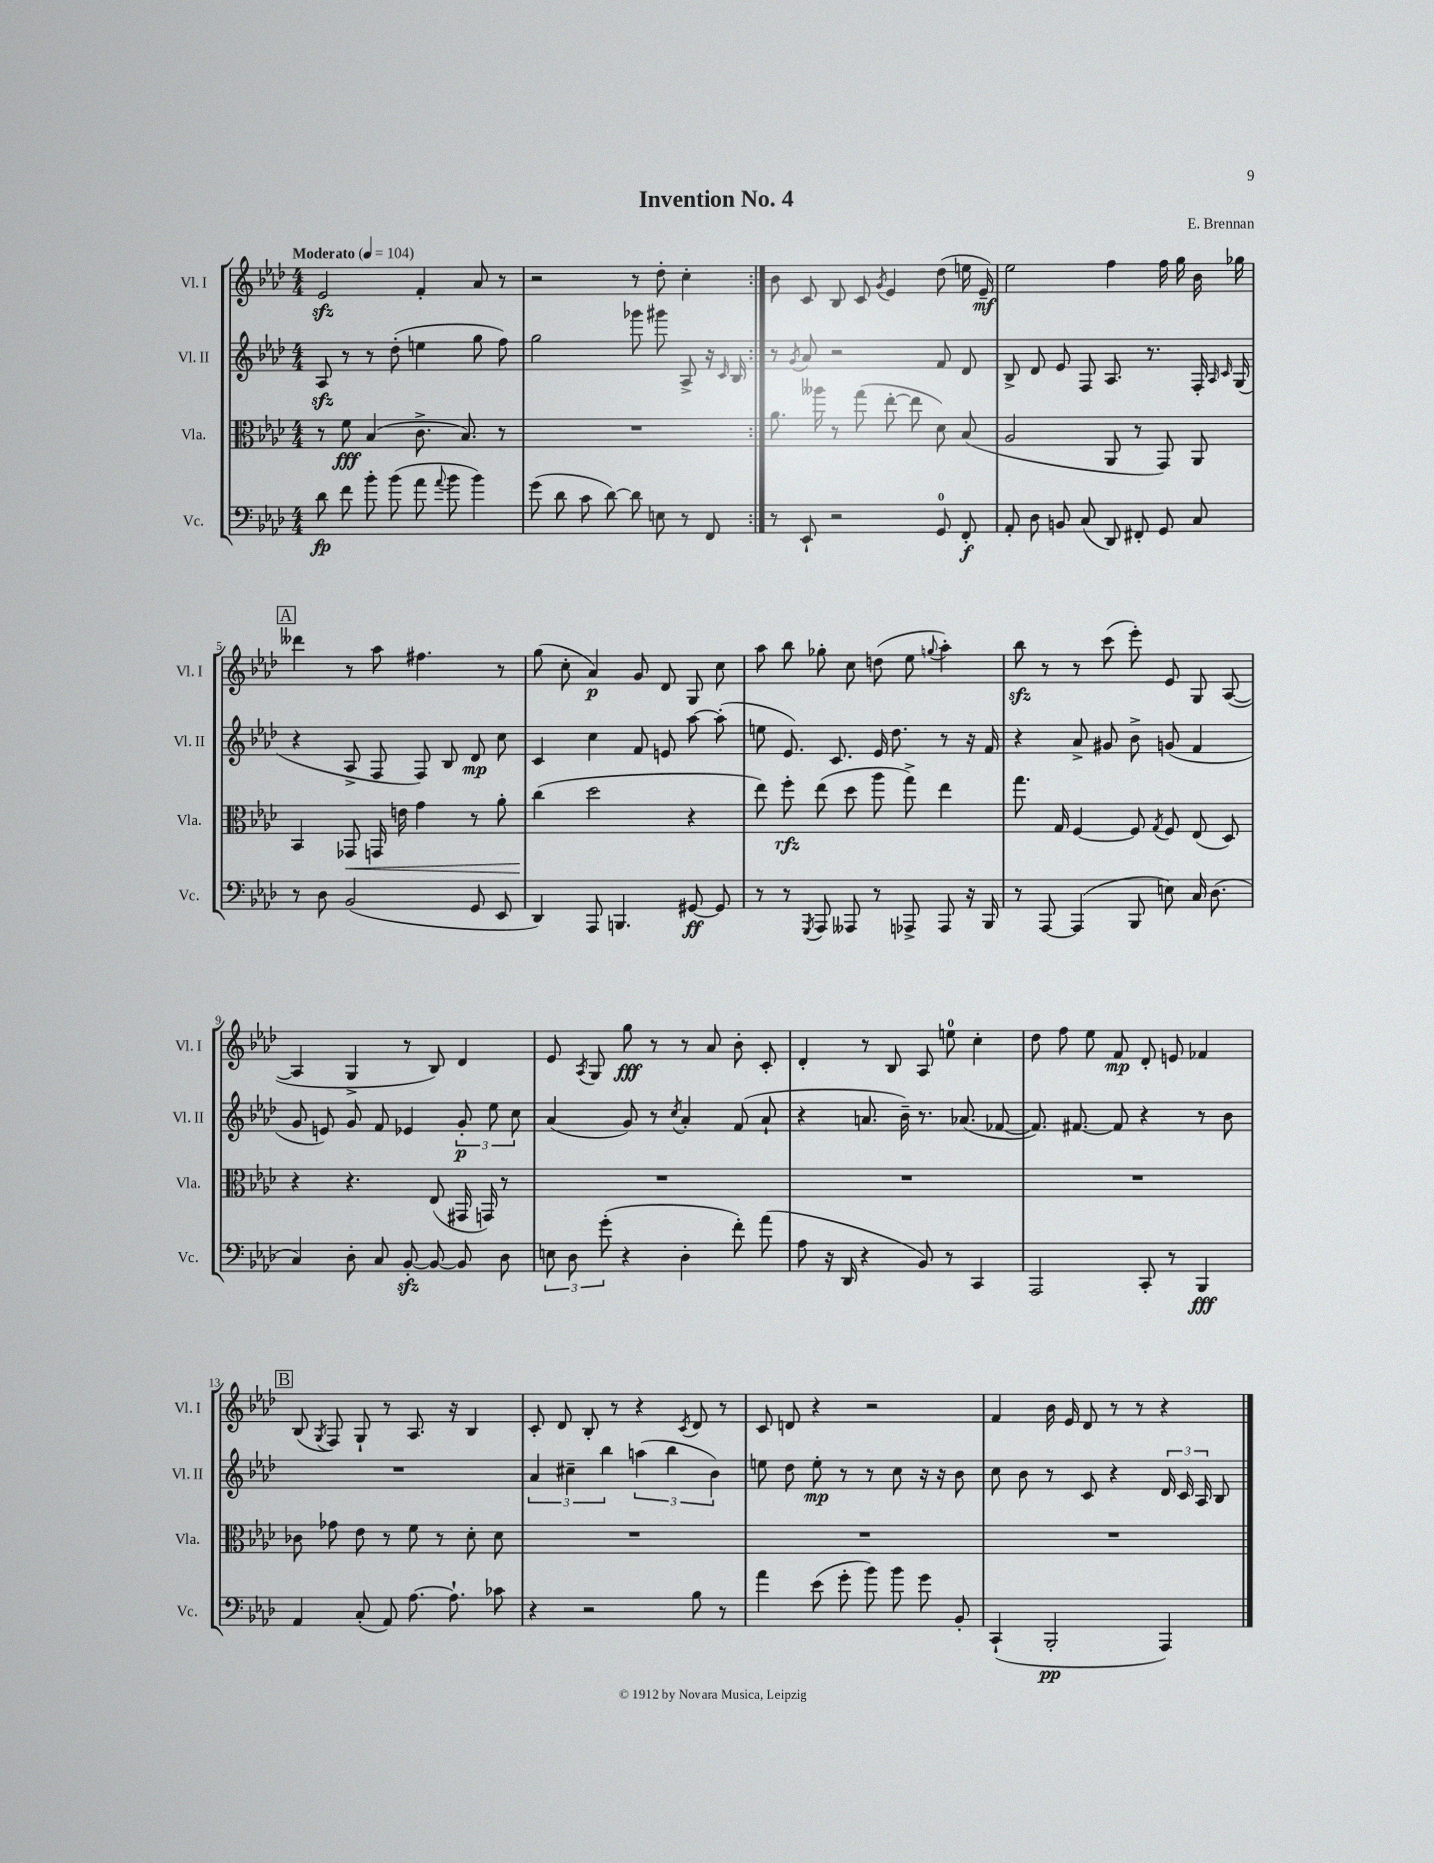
\header { title = "Invention No. 4" composer = "E. Brennan" }
<<
\new StaffGroup <<
\new Staff = "s0" \with { instrumentName = "Vl. I" shortInstrumentName = "Vl. I" } {
    \clef treble \key aes \major \numericTimeSignature \time 4/4 \tempo "Moderato" 4 = 104
    \autoBeamOff \repeat volta 2 { ees'2\sfz f'4-. aes'8 r8 |
    r2 r8 des''8-. c''4-. | }
    bes'8 c'8 bes8 c'8 \acciaccatura { g'8 } ees'4 des''8( e''16 ees'16--\mf) |
    ees''2 f''4 f''16 g''16 bes'16 ges''16 |
    \mark \markup { \box "A" } deses'''4 r8 aes''8 fis''4. r8 |
    g''8( c''8-. aes'4\p) g'8 des'8 g8 c''8 |
    aes''8 bes''8 ges''8-. c''8 d''8( ees''8 \appoggiatura { g''8 } aes''4-.) |
    bes''8\sfz r8 r8 c'''8( ees'''8-.) ees'8 g8 aes8~( |
    aes4 g4-> r8 bes8) des'4 |
    ees'8 \acciaccatura { aes8 } g8 g''8\fff r8 r8 aes'8 bes'8-. c'8-. |
    des'4-. r8 bes8 aes8 e''8-0 c''4-. |
    des''8 f''8 ees''8 f'8\mp des'8-. e'8 fes'4 |
    \mark \markup { \box "B" } bes8( \acciaccatura { g8 } f8) g8-! r8 aes8. r16 bes4 |
    c'8-. des'8 bes8-. r8 r4 \acciaccatura { c'8 } des'8 r8 |
    c'8 d'8 r4 r2 |
    f'4 bes'16 ees'16 des'8 r8 r8 r4 \bar "|." |
}
\new Staff = "s1" \with { instrumentName = "Vl. II" shortInstrumentName = "Vl. II" } {
    \clef treble \key aes \major \numericTimeSignature \time 4/4
    \autoBeamOff \repeat volta 2 { aes8\sfz r8 r8 des''8-.( e''4 g''8 f''8) |
    g''2 ges'''8 gis'''8 aes8-> r16 \grace { c'16 } bes16 | }
    r8 \acciaccatura { g'8 } aes'8 r2 f'8 des'8 |
    bes8-> des'8 ees'8 f8 aes8. r8. f16-. \grace { aes16 c'16 } g16( |
    \mark \markup { \box "A" } r4 aes8-> f8 f8) bes8 des'8\mp c''8 |
    c'4 c''4 f'8 e'8 aes''8~ aes''8-.( |
    e''8 ees'8.) c'8. ees'16 des''8. r8 r16 f'16 |
    r4 aes'8-> gis'8 bes'8-> g'8( f'4 |
    g'8 e'8) g'8 f'8 ees'4 \tuplet 3/2 { g'8-.\p ees''8 c''8 } |
    aes'4( g'8) r8 \acciaccatura { c''8 } aes'4-. f'8( aes'8-! |
    r4 a'8. bes'16--) r8. aes'8.( fes'8~ |
    fes'8.) fis'8.~ fis'8 r4 r8 bes'8 |
    \mark \markup { \box "B" } R1 |
    \tuplet 3/2 { aes'4 cis''4-- bes''4 } \tuplet 3/2 { a''4( bes''4 bes'4) } |
    e''8 des''8 e''8-.\mp r8 r8 c''8 r16 r16 bes'8 |
    c''8 bes'8 r8 c'8 r4 \tuplet 3/2 { des'16 c'16 aes16 } bes8 \bar "|." |
}
\new Staff = "s2" \with { instrumentName = "Vla." shortInstrumentName = "Vla." } {
    \clef alto \key aes \major \numericTimeSignature \time 4/4
    \autoBeamOff \repeat volta 2 { r8 f'8\fff bes4( c'8.-> bes8.) r8 |
    R1 | }
    aes'8. aeses''16 r8 g''8( ees''8~-. ees''8 des'8) bes8( |
    aes2 aes,8 r8 g,8) aes,8 |
    \mark \markup { \box "A" } bes,4 ges,8\< g,16 e'16 g'4 r8 aes'8-. |
    c''4\!( des''2 r4 |
    ees''8) f''8-.\rfz ees''8( des''8 aes''8 g''8->) ees''4 |
    g''8. g16 f4~ f8 \acciaccatura { g8 } f8 ees8( des8) |
    r4 r4. ees8( gis,16 g,16) r8 |
    R1 |
    R1 |
    R1 |
    \mark \markup { \box "B" } ces'8 ges'8 ees'8 r8 f'8 r8 des'8-. des'8 |
    R1 |
    R1 |
    R1 \bar "|." |
}
\new Staff = "s3" \with { instrumentName = "Vc." shortInstrumentName = "Vc." } {
    \clef bass \key aes \major \numericTimeSignature \time 4/4
    \autoBeamOff \repeat volta 2 { des'8\fp f'8 bes'8-. bes'8( aes'8 \appoggiatura { aes'8 } bes'8 bes'4) |
    g'8( des'8 c'8 des'8~) des'8 e8 r8 f,8 | }
    r8 ees,8-! r2 g,8-0 f,8-.\f |
    aes,8-. des8 b,8 c8( des,8) fis,8-. g,8 c8 |
    \mark \markup { \box "A" } r8 des8 bes,2( g,8 ees,8 |
    des,4) aes,,8 b,,4. gis,8~\ff gis,8 |
    r8 r8 \acciaccatura { g,,8 } aes,,8 aeses,,8 r8 aes,,8-> aes,,8 r16 bes,,16 |
    r8 aes,,8~ aes,,4( bes,,8 e8) c16 des8.( |
    c4) des8-. c8 bes,8~-.\sfz bes,8~ bes,8 des8 |
    \tuplet 3/2 { e8 des8 g'8-.( } r4 des4-. f'8-.) aes'8( |
    aes8 r16 des,16 r4 bes,8) r8 c,4 |
    aes,,2 c,8-. r8 bes,,4\fff |
    \mark \markup { \box "B" } aes,4 c8-.( aes,8) aes8.~ aes8.-! ces'8 |
    r4 r2 bes8 r8 |
    aes'4 ees'8( g'8-. bes'8) bes'8 g'8 bes,8-. |
    c,4-!( bes,,2-.\pp aes,,4) \bar "|." |
}
>>
>>
